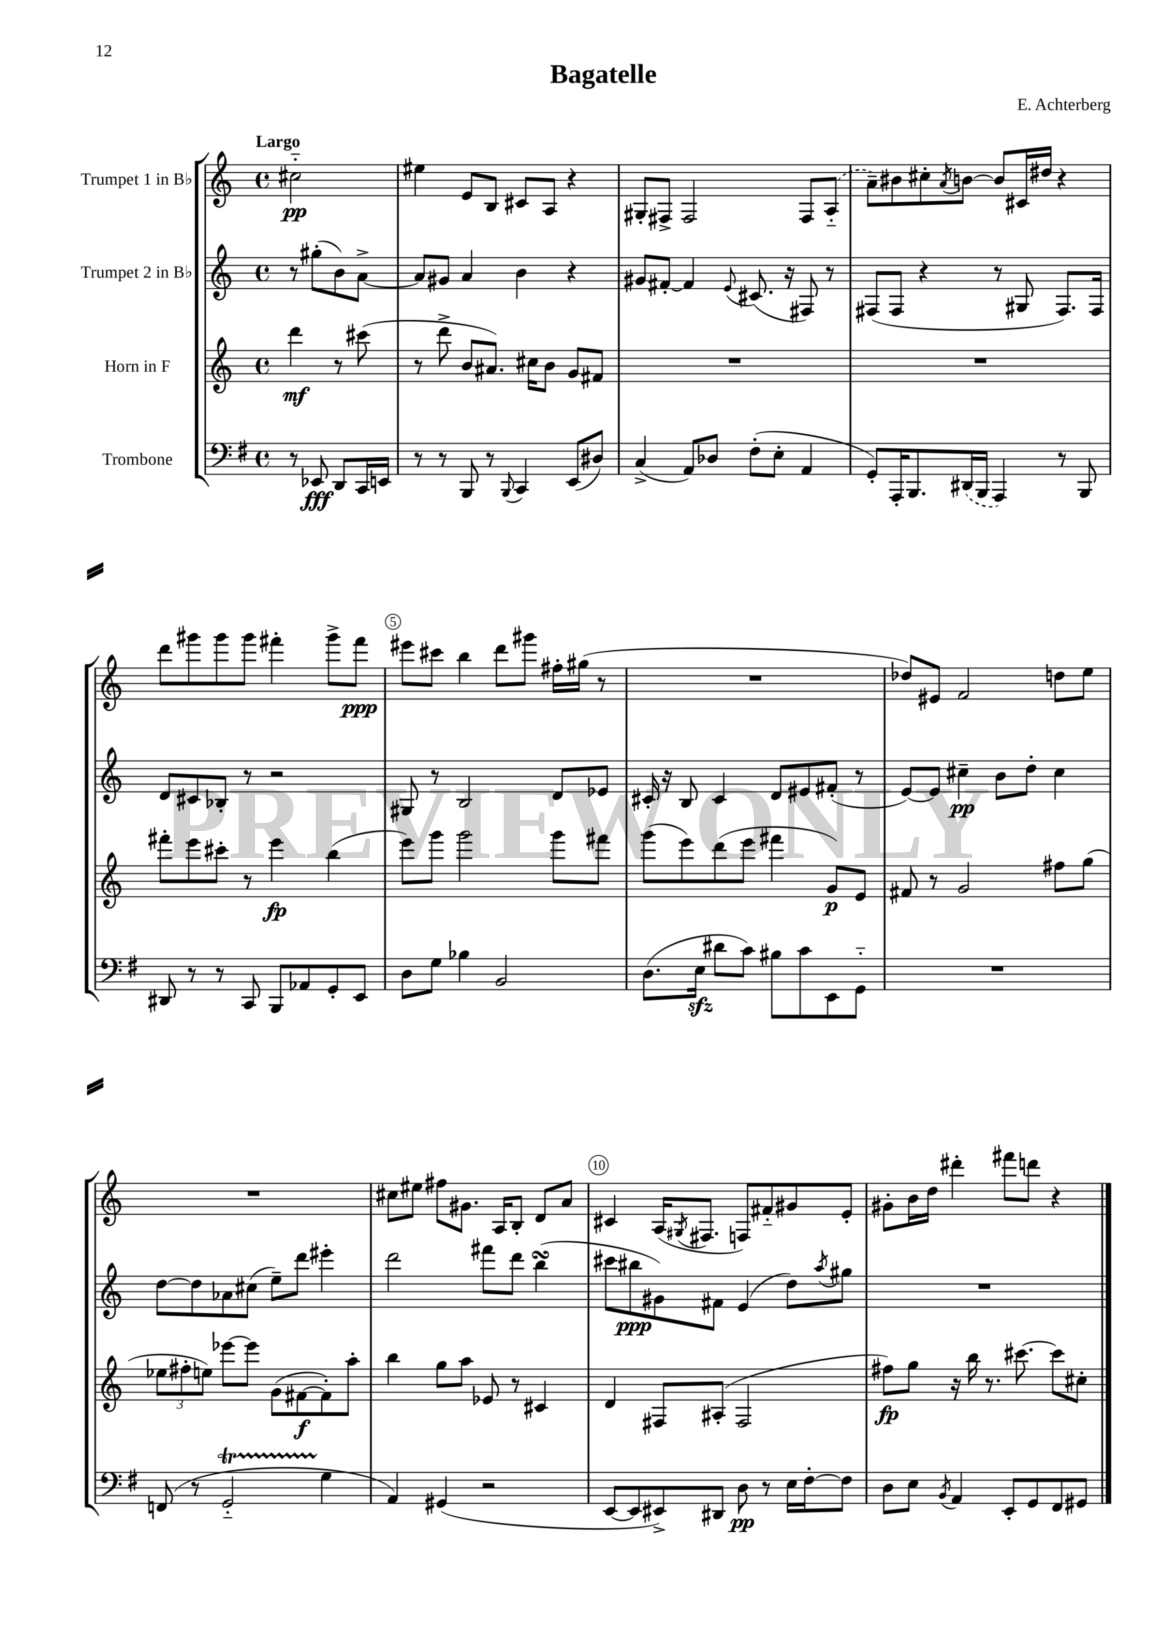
\header { title = "Bagatelle" composer = "E. Achterberg" }
<<
\new StaffGroup <<
\new Staff = "s0" \with { instrumentName = "Trumpet 1 in Bb" } {
    \clef treble \key c \major \defaultTimeSignature \time 4/4 \partial 2 \tempo "Largo"
    cis''2-_\pp |
    eis''4 e'8 b8 cis'8 a8 r4 |
    gis8-. fis8-> fis2 fis8 \once \slurDashed a8-_( |
    a'8--) bis'8 cis''8-. \acciaccatura { a'8 } b'8~ b'8 cis'16 dis''16 r4 |
    d'''8 gis'''8 gis'''8 gis'''8 fis'''4-. gis'''8-> fis'''8\ppp |
    eis'''8 cis'''8 b''4 d'''8 gis'''8 fis''16-. gis''16( r8 |
    R1 |
    des''8) eis'8 f'2 d''8 e''8 |
    R1 |
    cis''8 eis''8 fis''8 gis'8. a16 b8-. d'8 a'8 |
    cis'4 a16( \acciaccatura { gis8 } fis8. f8) fis'8-_ gis'8 e'8-. |
    gis'8-. b'16 d''16 dis'''4-. fis'''8 d'''8 r4 \bar "|." |
}
\new Staff = "s1" \with { instrumentName = "Trumpet 2 in Bb" } {
    \clef treble \key c \major \defaultTimeSignature \time 4/4 \partial 2
    r8 gis''8-.( b'8) a'8~-> |
    a'8 gis'8 a'4 b'4 r4 |
    gis'8 fis'8~-. fis'4 \appoggiatura { e'8 } cis'8.( r16 fis8) r8 |
    fis8( fis8 r4 r8 gis8 fis8.) fis16 |
    d'8 cis'8 bes8-. r8 r2 |
    gis8 r8 b2 d'8 ees'8 |
    cis'16-. r16 b8 cis'4 d'8 eis'8 fis'8-.( r8 |
    e'8~) e'8 cis''4--\pp b'8 d''8-. cis''4 |
    d''8~ d''8 aes'8 cis''8( e''8--) d'''8 eis'''4-. |
    d'''2 fis'''8 d'''8 b''4\turn( |
    cis'''8 bis''8\ppp gis'8) fis'8 e'4( d''8) \acciaccatura { a''8 } gis''8 |
    R1 \bar "|." |
}
\new Staff = "s2" \with { instrumentName = "Horn in F" } {
    \clef treble \key c \major \defaultTimeSignature \time 4/4 \partial 2
    d'''4\mf r8 cis'''8( |
    r8 d'''8-> b'8 ais'8.) cis''16 b'8 g'8 fis'8 |
    R1 |
    R1 |
    fis'''8-. e'''8 cis'''8-. r8 e'''4\fp b''4( |
    e'''8) g'''8 g'''2 g'''8 fis'''8 |
    g'''8( e'''8) d'''8( e'''8 fis'''4 g'8\p) e'8 |
    fis'8 r8 g'2 fis''8 g''8( |
    \tuplet 3/2 { ees''8 fis''8-. e''8) } ees'''8~ ees'''8 g'8( fis'8~\f fis'8-.) a''8-. |
    b''4 g''8 a''8 ees'8 r8 cis'4 |
    d'4 fis8 ais8-.( fis2 |
    fis''8\fp) g''8 r16 b''16 r8. cis'''8.~ cis'''8 cis''8-. \bar "|." |
}
\new Staff = "s3" \with { instrumentName = "Trombone" } {
    \clef bass \key g \major \defaultTimeSignature \time 4/4 \partial 2
    r8 ees,8\fff d,8 c,16 e,16 |
    r8 r8 b,,8 r8 \appoggiatura { b,,8 } c,4 e,8( dis8) |
    c4->( a,8) des8 fis8-.( e8-. a,4 |
    g,8-.) a,,16-. b,,8. \once \slurDashed dis,16( b,,16 a,,4) r8 b,,8 |
    dis,8 r8 r8 c,8 b,,8 aes,8 g,8-. e,8 |
    d8 g8 bes4 b,2 |
    d8.( e16\sfz dis'8 c'8) bis8 c'8 e,8 g,8-_ |
    R1 |
    f,8( r8 g,2-_\startTrillSpan g4\stopTrillSpan |
    a,4) gis,4( r2 |
    e,8~ e,8 eis,8->) dis,8 d8\pp r8 e16 fis16~-. fis8 |
    d8 e8 \acciaccatura { b,8 } a,4 e,8-. g,8 fis,8 gis,8 \bar "|." |
}
>>
>>
\layout { \context { \Score \override BarNumber.break-visibility = ##(#f #t #t) barNumberVisibility = #(every-nth-bar-number-visible 5) \override BarNumber.stencil = #(make-stencil-circler 0.1 0.3 ly:text-interface::print) } }
